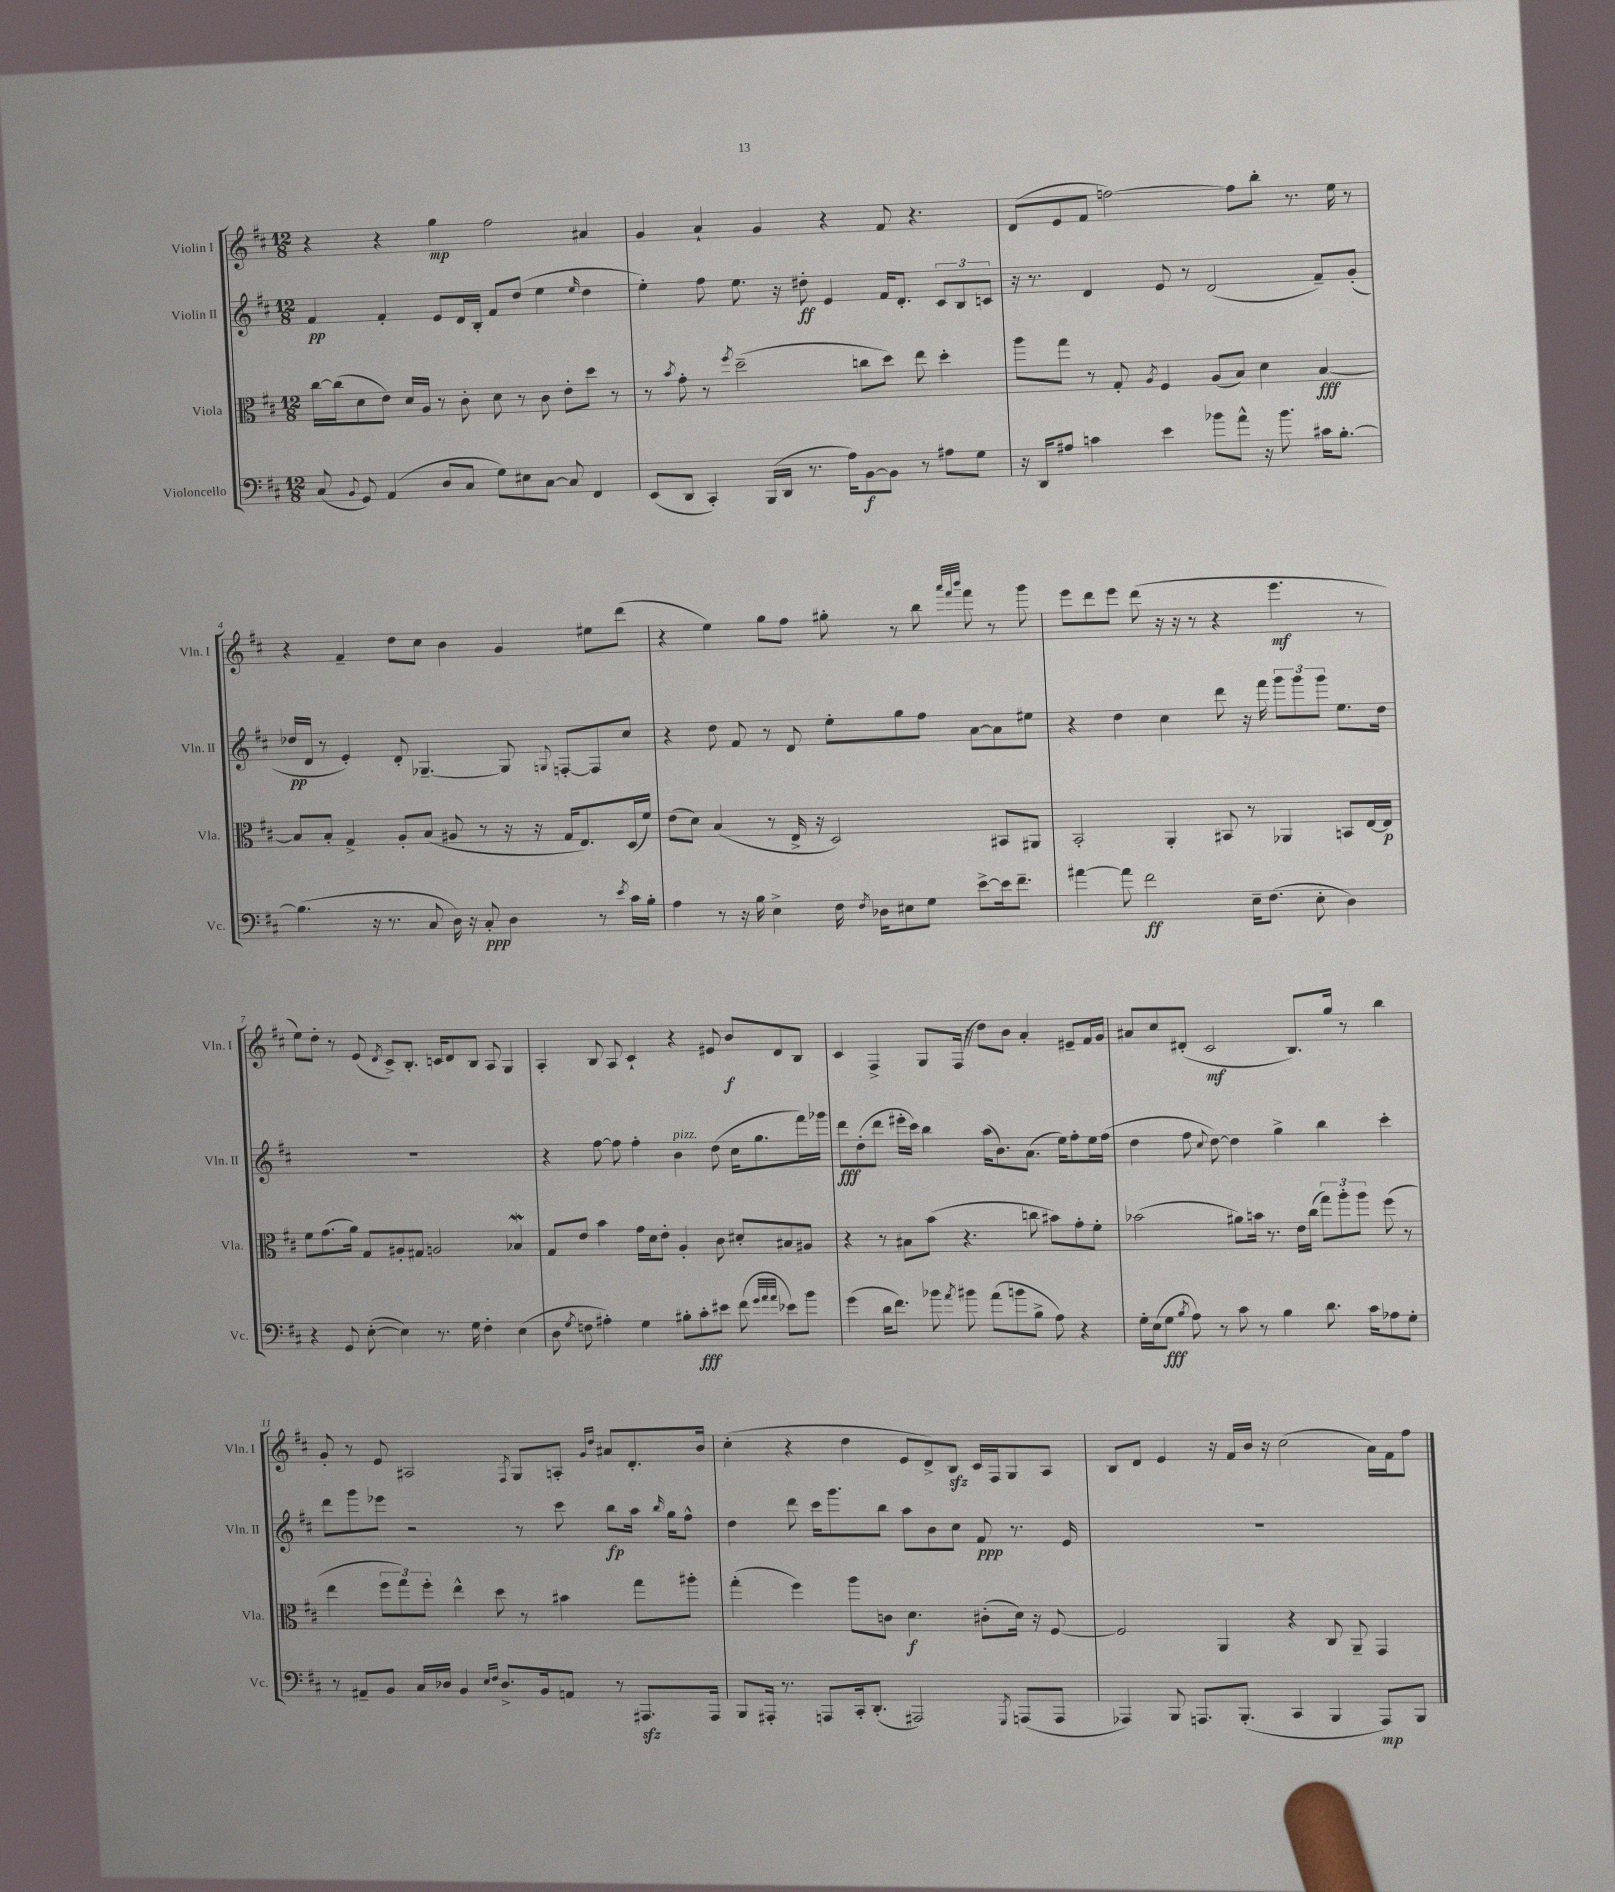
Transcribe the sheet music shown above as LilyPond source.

<<
\new StaffGroup <<
\new Staff = "s0" \with { instrumentName = "Violin I" shortInstrumentName = "Vln. I" } {
    \clef treble \key d \major \numericTimeSignature \time 12/8
    \autoBeamOff r4 r4 g''4\mp fis''2 ais'4 |
    g'4 a'4-! g'4 r4 fis'8 r4. |
    d'8[( e'8 fis'8] f''2~) f''8[ b''8]-. r8. e''16 r8 |
    r4 fis'4-- d''8[ cis''8] b'4 g'4 eis''8[ d'''8]( |
    r4 e''4) g''8[ fis''8] gis''8-. r8 b''8 \grace { a'''32[ fis'''32 b'''32] } fis'''8 r8 g'''8 |
    e'''8[ d'''8 e'''8] d'''8( r16 r16 r8 r4 e'''4.\mf r8 |
    e''8[) d''8]-. r8 e'8( \acciaccatura { d'8 } cis'8[->) b8.]-. c'16[ d'8 b8] a8 g4 |
    a4-. b8 a8 cis'4-! r4 eis'8 b'8[\f d'8 b8] |
    cis'4 fis4-> g8[ fis16]( r16 d''8[) b'8] a'4-. eis'8[-- fis'16 g'16] |
    ais'8[ cis''8 dis'8]-.( cis'2\mf b8.[) g''16] r8 b''4 |
    g'8-. r8 e'8 ais2 \acciaccatura { fis8 } g8[ a8]-. \grace { g'16[ d''16] } ais'8[ d'8.-. b'16] |
    cis''4-.( r4 d''4 e'8[ d'8->) b8]\sfz cis'16[ fis16 g8 a8] |
    b8[ d'8] e'4 r16 fis'16[ b'16] r16 cis''2( a'16[) fis'16 fis''8] \bar "|." |
}
\new Staff = "s1" \with { instrumentName = "Violin II" shortInstrumentName = "Vln. II" } {
    \clef treble \key d \major \numericTimeSignature \time 12/8
    \autoBeamOff fis'4\pp fis'4-. e'8[ d'16 b16]-. fis'8[ d''8]( e''4 \grace { e''16 } d''4 |
    e''4-.) fis''8 e''8. r16 dis''8-.\ff e'4 fis'16[ d'8.]-. \tuplet 3/2 { cis'8[ b8 c'8] } |
    r16 r8. d'4 e'8 r8 d'2( fis'8[--) g'8]-.( |
    des''16[\pp d'16] r8 e'4-.) d'8-. ges4.~-- ges8 \appoggiatura { g8 } f8[~-. f8 cis''8] |
    r4 d''8 fis'8 r8 d'8 e''8[-. g''8 fis''8] a'8[~ a'8 eis''8] |
    r4 d''4 cis''4 d'''8 r16 fis'''16 \tuplet 3/2 { g'''8[ g'''8 g'''8] } e''8.[ d''16] |
    R1. |
    r4 fis''8~ fis''8 fis''4-. b'4^\markup { \italic "pizz." } d''8( cis''16[ g''8. fis'''16) ges'''16] |
    d'''8[\fff d''8-.( d'''8] eis'''16[-. cis'''16]) b''4 a''16[( b'8.) a'8.]( e''16[) fis''8-. e''16 fis''16]( |
    d''4 fis''8 \appoggiatura { cis''8 } d''8~) d''4 g''4-> b''4 cis'''4-. |
    d'''8[ g'''8 ees'''8] r2 r8 cis'''8 b''8[\fp a''16] \grace { b''16 } g''16[ fis''8]-^ |
    d''4 d'''8 cis'''16[ g'''8. b''8] a''8[ b'8 cis''8] fis'8\ppp r8. e'16 |
    R1. \bar "|." |
}
\new Staff = "s2" \with { instrumentName = "Viola" shortInstrumentName = "Vla." } {
    \clef alto \key d \major \numericTimeSignature \time 12/8
    \autoBeamOff cis''16[~ cis''16( d'8 e'8]) d'16[ a16] r8 cis'8-. d'8 r8 cis'8 e'8[-. d''8] r8 |
    r8 \acciaccatura { b'8 } g'8-. r8 \acciaccatura { fis''8 } d''2--( c''8[ d''8]) e''8 d''4-. |
    a''8[ g''8] r8 g8-. \acciaccatura { a8 } fis4 a8[( b8]) d'4 b4~\fff |
    b8[ b8]-. g4-> a8[-. b8]( ais8 r8 r16 r16 g16[ e8.) d16( fis'16]) |
    e'8[( d'8]) b4( r8 e16-> r16 d2) bis,8[ ais,8] |
    b,2-. a,4-. bis,8 r8 aes,4 b,8[ e16~ e16]\p |
    fis'8[ g'8.( a'16]) g8[ ais8-. gis8] a2 bes4\mordent |
    g8[ e'8] b'4 g'16[ d'16 e'8]-. a4-. cis'8 dis'8[-. bis8 ais8] |
    r4 r8 bis8[ b'8]( r4. c''8 bis'8[) g'8-. fis'8]-. |
    bes'2( ais'8[) b'16] r8. e'16[ cis''16]( \tuplet 3/2 { g''8[) a''8-. a''8] } fis''8( r8 |
    e''4 \tuplet 3/2 { fis''8[ g''8) fis''8]-. } e''4-^ d''8 r8 bis'4 g''8[ ais''8]-. |
    g''4-.( fis''4) a''8[ c'8] d'4.\f cis'8[-.( d'16]) r16 fis8~ |
    fis2 a,4 r4 cis8 a,8-- g,4 \bar "|." |
}
\new Staff = "s3" \with { instrumentName = "Violoncello" shortInstrumentName = "Vc." } {
    \clef bass \key d \major \numericTimeSignature \time 12/8
    \autoBeamOff cis8( \appoggiatura { b,8 } g,8) a,4( d8[ cis8] g8[) eis8 cis8]~ cis8 fis,4 |
    e,8[( d,8] cis,4-.) b,,16[( d,16] r8. a16[) b,8~\f b,8] r8 ais8[ g8] |
    r16 d,16[ ais8] c'4 e'4 bes'8[ a'8]-^ r16 bes'8. cis'16[ b8.]~-. |
    b4.( r16 r8. cis8 d16) r16 cis8-.\ppp d4 r8 \acciaccatura { e'8 } cis'16[ b16]-. |
    a4 r8 r16 b16 e4-> fis16 \acciaccatura { fis8 } des16[ eis8 g8] e'8[~-> e'16 fis'8.]-- |
    ais'4~ ais'8 fis'2\ff e16[-- fis8.]( e8-. d4) |
    r4 g,8 e8~-.( e4) r8. g16 fis4-. e4( |
    d8 \acciaccatura { g8 } f8 ais4-.) g4 bis8[-. cis'8-.\fff eis'8] fis'8( \grace { g'32[ a'32 a'32] } ees'8[) b'8] |
    g'4( d'16[ fis'8.]) bes'8 \acciaccatura { a'8 } bis'8 a'8[( b'8 b8]-> a8) r4 |
    g16[-. e16( g8]\fff \acciaccatura { b8 } a8) r8 cis'8 r8 b4 d'8. cis'16[ aes8 g8]-. |
    r8 ais,8[-- b,8] cis16[ des16] b,4 \grace { e16[ fis16] } des8.[-> b,16 a,8] r8 ais,,8.[\sfz ais,,16] |
    b,,8[ ais,,16]-. r8. a,,8[ cis,16-. d,8.]-.( ais,,2) \acciaccatura { g,,8 } a,,8[( a,,8] |
    aes,,4) b,,8 a,,8.[ b,,8.]-.( cis,4 b,,4 a,,8[\mp) b,,8] \bar "|." |
}
>>
>>
